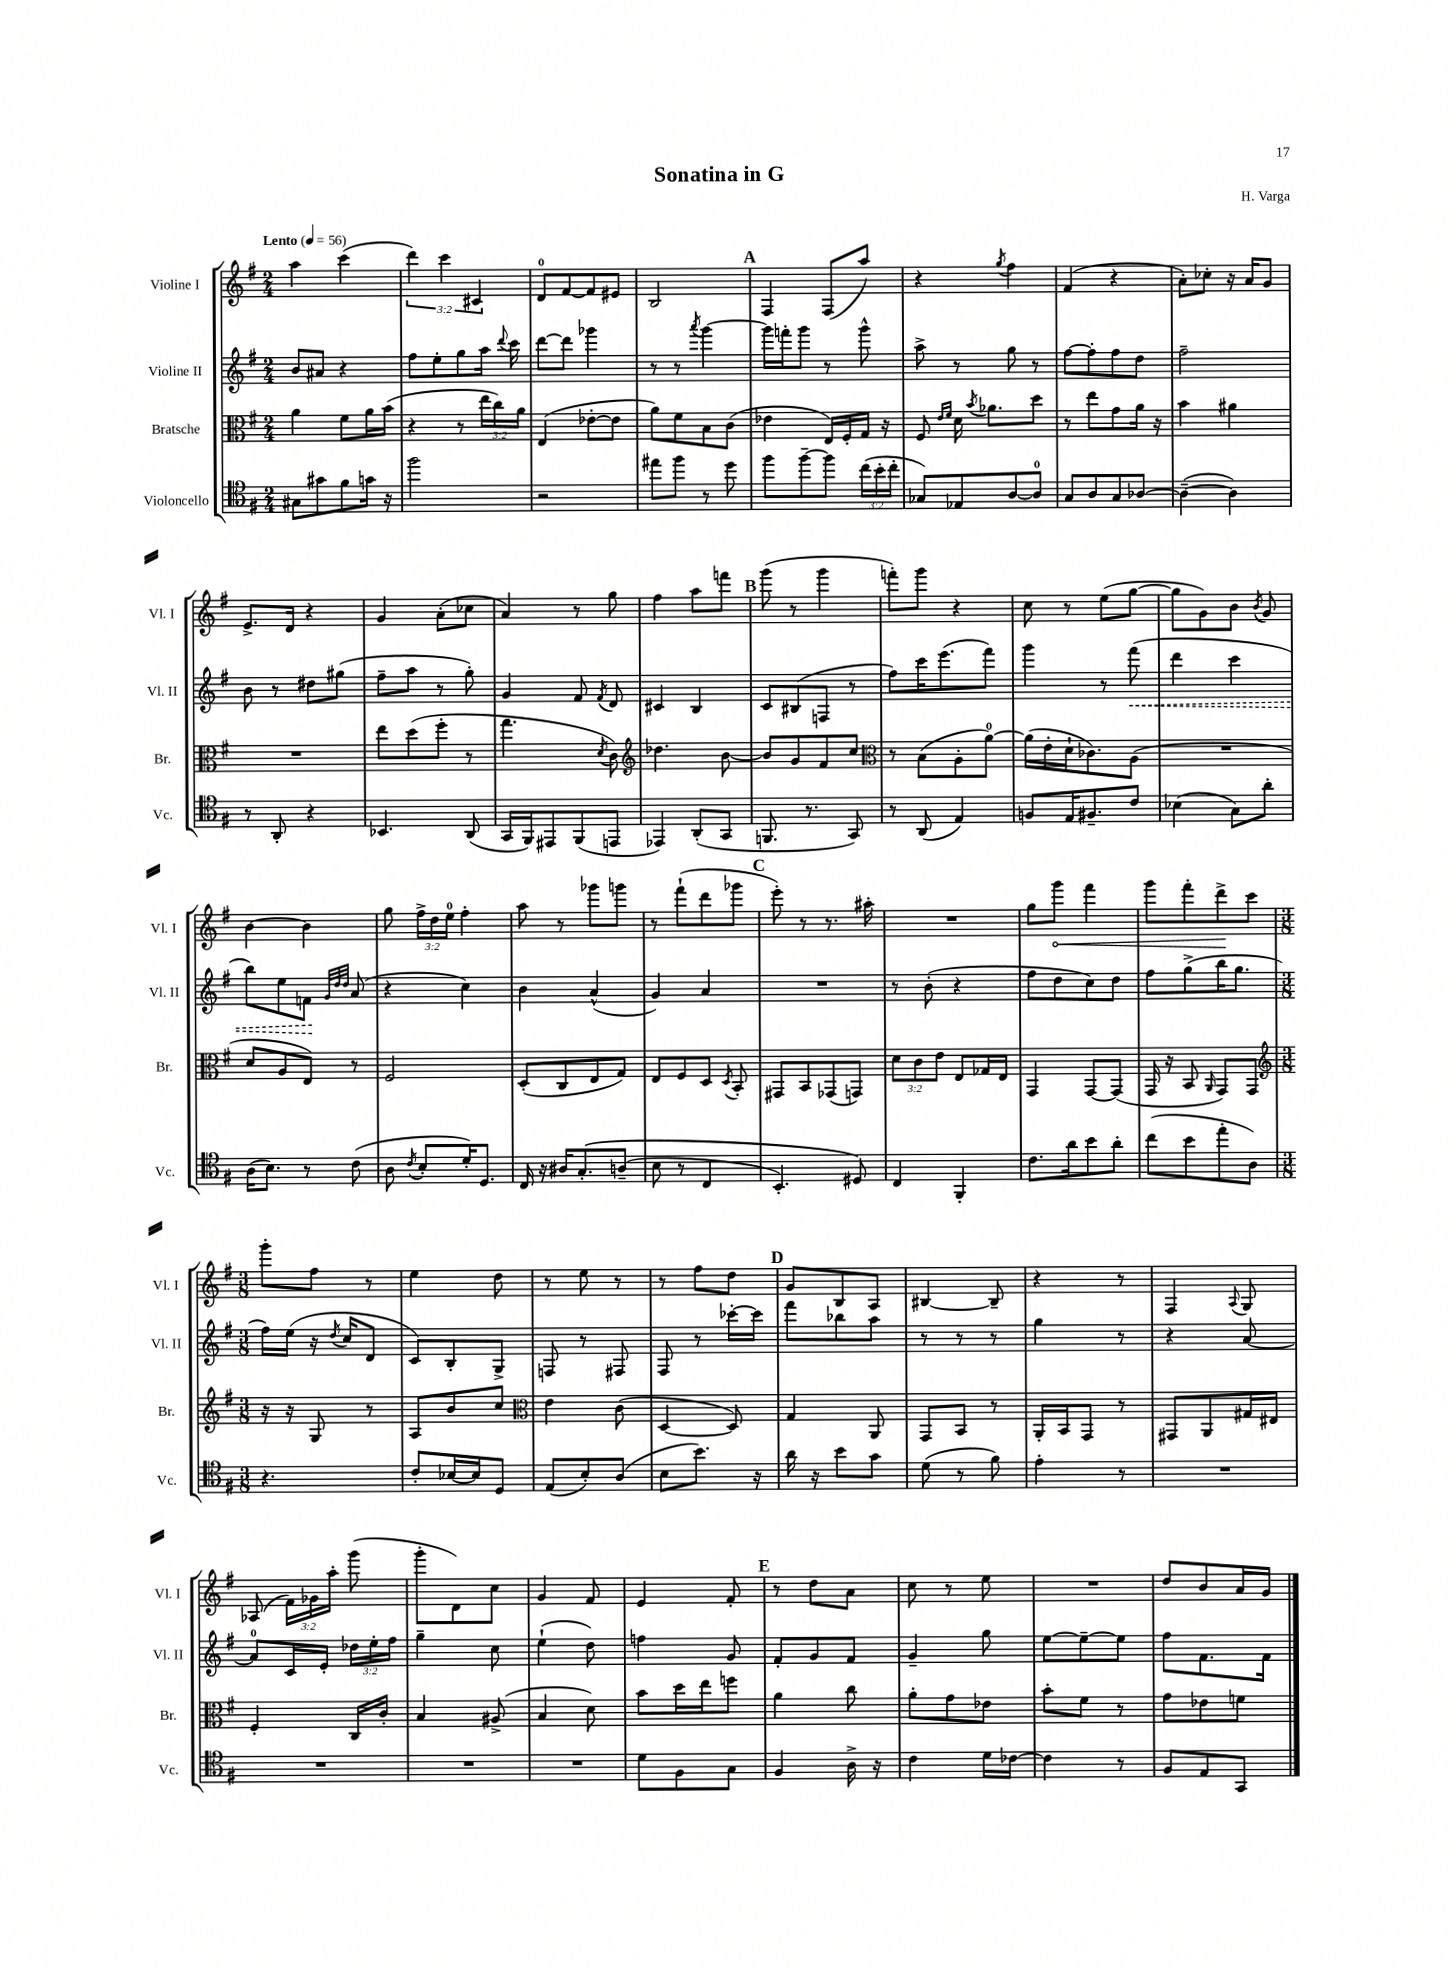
\header { title = "Sonatina in G" composer = "H. Varga" }
<<
\new StaffGroup <<
\new Staff = "s0" \with { instrumentName = "Violine I" shortInstrumentName = "Vl. I" } {
    \clef treble \key g \major \numericTimeSignature \time 2/4 \override Staff.TupletNumber.text = #tuplet-number::calc-fraction-text \tempo "Lento" 4 = 56
    \autoBeamOff a''4 c'''4( |
    \tuplet 3/2 { d'''4) c'''4 cis'4 } |
    d'8[-0 fis'8~ fis'8 eis'8] |
    b2 |
    \mark \markup { \bold "A" } fis4 fis8[( a''8]) |
    r4 \acciaccatura { g''8 } fis''4 |
    fis'4( r4 |
    a'8[-.) ces''8]-. r16 a'16[ g'8] |
    e'8.[-> d'16] r4 |
    g'4 a'8[-.( ces''8] |
    a'4) r8 g''8 |
    fis''4 a''8[ f'''8] |
    \mark \markup { \bold "B" } g'''8( r8 g'''4 |
    f'''8[-.) g'''8] r4 |
    c''8 r8 e''8[( g''8]~ |
    g''8[ g'8) b'8] \acciaccatura { b'8 } g'8 |
    b'4~ b'4 |
    g''8 \tuplet 3/2 { fis''16[-> d''16 e''16]-0 } fis''4-. |
    a''8 r8 ges'''8[ g'''8] |
    r8 fis'''8[-!( d'''8 ges'''8] |
    \mark \markup { \bold "C" } e'''8-.) r8 r8. ais''16-. |
    R2 |
    g''8[ \once \override Hairpin.circled-tip = ##t g'''8]\< fis'''4 |
    g'''8[ fis'''8-. d'''8->\! c'''8] |
    \numericTimeSignature \time 3/8 g'''8[-. fis''8] r8 |
    e''4 d''8 |
    r8 e''8 r8 |
    r8 fis''8[ d''8] |
    \mark \markup { \bold "D" } g'8[ b8 a8] |
    bis4~ bis8-- |
    r4 r8 |
    fis4 \appoggiatura { a8 } g8 |
    aes8( \tuplet 3/2 { fis'16[) ges'16 a''16]-. } g'''8( |
    g'''8[-. d'8) c''8] |
    g'4 fis'8 |
    e'4 fis'8-. |
    \mark \markup { \bold "E" } r8 d''8[ a'8] |
    c''8 r8 e''8 |
    R4. |
    d''8[ b'8 a'16 g'16] \bar "|." |
}
\new Staff = "s1" \with { instrumentName = "Violine II" shortInstrumentName = "Vl. II" } {
    \clef treble \key g \major \numericTimeSignature \time 2/4 \override Staff.TupletNumber.text = #tuplet-number::calc-fraction-text
    \autoBeamOff b'8[ ais'8] r4 |
    fis''8[ e''8-. g''8 a''16] \appoggiatura { d'''8 } c'''16 |
    d'''8[~ d'''8] ges'''4 |
    r8 r8 \acciaccatura { a'''8 } g'''4~ |
    \mark \markup { \bold "A" } g'''16[ f'''16-. g'''8] r8 g'''8-^ |
    a''8-> r8 g''8 r8 |
    fis''8[~ fis''8-. fis''8 d''8] |
    fis''2-- |
    b'8 r8 dis''8[ gis''8]( |
    fis''8[-- a''8] r8 g''8-.) |
    g'4 fis'8 \acciaccatura { fis'8 } d'8 |
    cis'4 b4 |
    \mark \markup { \bold "B" } c'8[ bis8( f8] r8 |
    fis''8[) c'''16 e'''8.( fis'''8]) |
    g'''4 r8 \once \override Hairpin.style = #'dashed-line fis'''8\<( |
    d'''4 c'''4 |
    b''8[) e''8 f'8]\! \grace { g'32[ d''32 d''32] } a'8( |
    r4 c''4) |
    b'4 a'4-^( |
    g'4) a'4 |
    \mark \markup { \bold "C" } R2 |
    r8 b'8-.( r4 |
    fis''8[ d''8 c''8) d''8] |
    fis''8[ g''8->( b''16 g''8.] |
    \numericTimeSignature \time 3/8 fis''16[) e''16]( r16 \acciaccatura { d''8 } c''16[ d'8] |
    c'8[) b8-. g8]-> |
    f8 r8 fis8 |
    fis8 r8 ces'''16[~-. ces'''16] |
    \mark \markup { \bold "D" } fis'''8[ bes''8 a''8] |
    r8 r8 r8 |
    g''4 r8 |
    r4 a'8~ |
    a'8[-0 c'16 e'16]-. \tuplet 3/2 { des''16[ e''16-. fis''16] } |
    g''4-- c''8 |
    e''4-!( d''8) |
    f''4 g'8 |
    \mark \markup { \bold "E" } fis'8[-. g'8 fis'8] |
    g'4-- g''8 |
    e''8[~ e''8~-- e''8] |
    fis''8[ fis'8. fis'16] \bar "|." |
}
\new Staff = "s2" \with { instrumentName = "Bratsche" shortInstrumentName = "Br." } {
    \clef alto \key g \major \numericTimeSignature \time 2/4 \override Staff.TupletNumber.text = #tuplet-number::calc-fraction-text
    \autoBeamOff a'4 fis'8[ a'16 b'16]( |
    r4 r8 \tuplet 3/2 { e''16[ c''16) a'16] } |
    e4( ees'8[~-. ees'8] |
    a'8[) fis'8 b8 c'8]( |
    \mark \markup { \bold "A" } ees'4 e16[) fis16-. g16] r16 |
    fis8 \grace { e'16[ fis'16] } d'16 \acciaccatura { b'8 } aes'8.[ d''8] |
    r8 e''8[ g'8 a'16] r16 |
    b'4 ais'4 |
    R2 |
    e''8[ d''8( fis''8]-. r8 |
    g''4. \acciaccatura { d'8 } c'8) |
    \clef treble des''4. b'8~ |
    \mark \markup { \bold "B" } b'8[ g'8 fis'8 c''8] |
    \clef alto r8 b8[( a8-. a'8]-0~) |
    a'16[( e'16-. d'16-! ces'8.) a8]( |
    R2 |
    d'8[ a8 e8]) r8 |
    fis2 |
    d8[-.( c8 e8 g8]) |
    e8[ fis8 d8] \acciaccatura { d8 } b,8-. |
    \mark \markup { \bold "C" } gis,8[ b,8 ges,8( g,8]) |
    \tuplet 3/2 { d'8[ c'8 e'8] } e8[ ges16 e16] |
    g,4 g,8[~ g,8]( |
    g,16 r16 b,8 \grace { a,16 } g,8[) g,8] |
    \numericTimeSignature \time 3/8 \clef treble r16 r16 g8 r8 |
    a8[ b'8 c''8] |
    \clef alto e'4 c'8( |
    d4~ d8) |
    \mark \markup { \bold "D" } g4 a,8 |
    g,8[ b,8] r8 |
    a,16[-. b,16 g,8] r8 |
    gis,8[ a,8 gis16 eis16] |
    fis4-. c16[ c'16]-. |
    b4 ais8->( |
    b4 d'8) |
    b'8[ d''16 e''16 f''8] |
    \mark \markup { \bold "E" } a'4 c''8 |
    a'8[-. g'8 ees'8] |
    b'8[-. fis'8] r8 |
    g'8[ ees'8 f'8] \bar "|." |
}
\new Staff = "s3" \with { instrumentName = "Violoncello" shortInstrumentName = "Vc." } {
    \clef tenor \key g \major \numericTimeSignature \time 2/4 \override Staff.TupletNumber.text = #tuplet-number::calc-fraction-text
    \autoBeamOff gis8[ gis'8 fis'8 g'16] r16 |
    fis''2 |
    r2 |
    eis''8[ fis''8] r8 d''8 |
    \mark \markup { \bold "A" } fis''8[ fis''8~-- fis''8] \tuplet 3/2 { c''16[( b'16-. c''16]-. } |
    ges8[) ees8 a8~ a8]-0 |
    g8[ a8 g8 aes8]~ |
    aes4~--( aes4) |
    r8 a,8-. r4 |
    bes,4. a,8( |
    g,16[ fis,16) eis,8 fis,8( e,8] |
    ees,4) a,8[-.( g,8] |
    \mark \markup { \bold "B" } f,8. r8. g,8) |
    r8 a,8( e4) |
    f8[ e16 fis8.-- c'8] |
    bes4( g8[) a'8]-. |
    a16[( b8.]) r8 c'8( |
    a8 \acciaccatura { c'8 } b8[-. d'16-.) d8.] |
    c16 r16 ais16[ g8.-.\( a8]--( |
    b8 r8 c4 |
    \mark \markup { \bold "C" } b,4.-.) dis8\) |
    c4 fis,4-. |
    c'8.[ a'16 b'8 a'8]-. |
    c''8[( b'8 e''8-. a8]) |
    \numericTimeSignature \time 3/8 r4. |
    c'8[-. bes16~ bes16 d8] |
    e8[( b8-.) a8]( |
    b8[ b'8.]) r16 |
    \mark \markup { \bold "D" } a'16 r16 b'8[ g'8] |
    d'8( r8 fis'8) |
    e'4-. r8 |
    R4. |
    R4. |
    R4. |
    R4. |
    d'8[ fis8 g8] |
    \mark \markup { \bold "E" } fis4 a16-> r16 |
    c'4 d'16[ ces'16]~ |
    ces'4 r8 |
    fis8[ e8 g,8] \bar "|." |
}
>>
>>
\layout { \context { \Score \remove "Bar_number_engraver" } }
